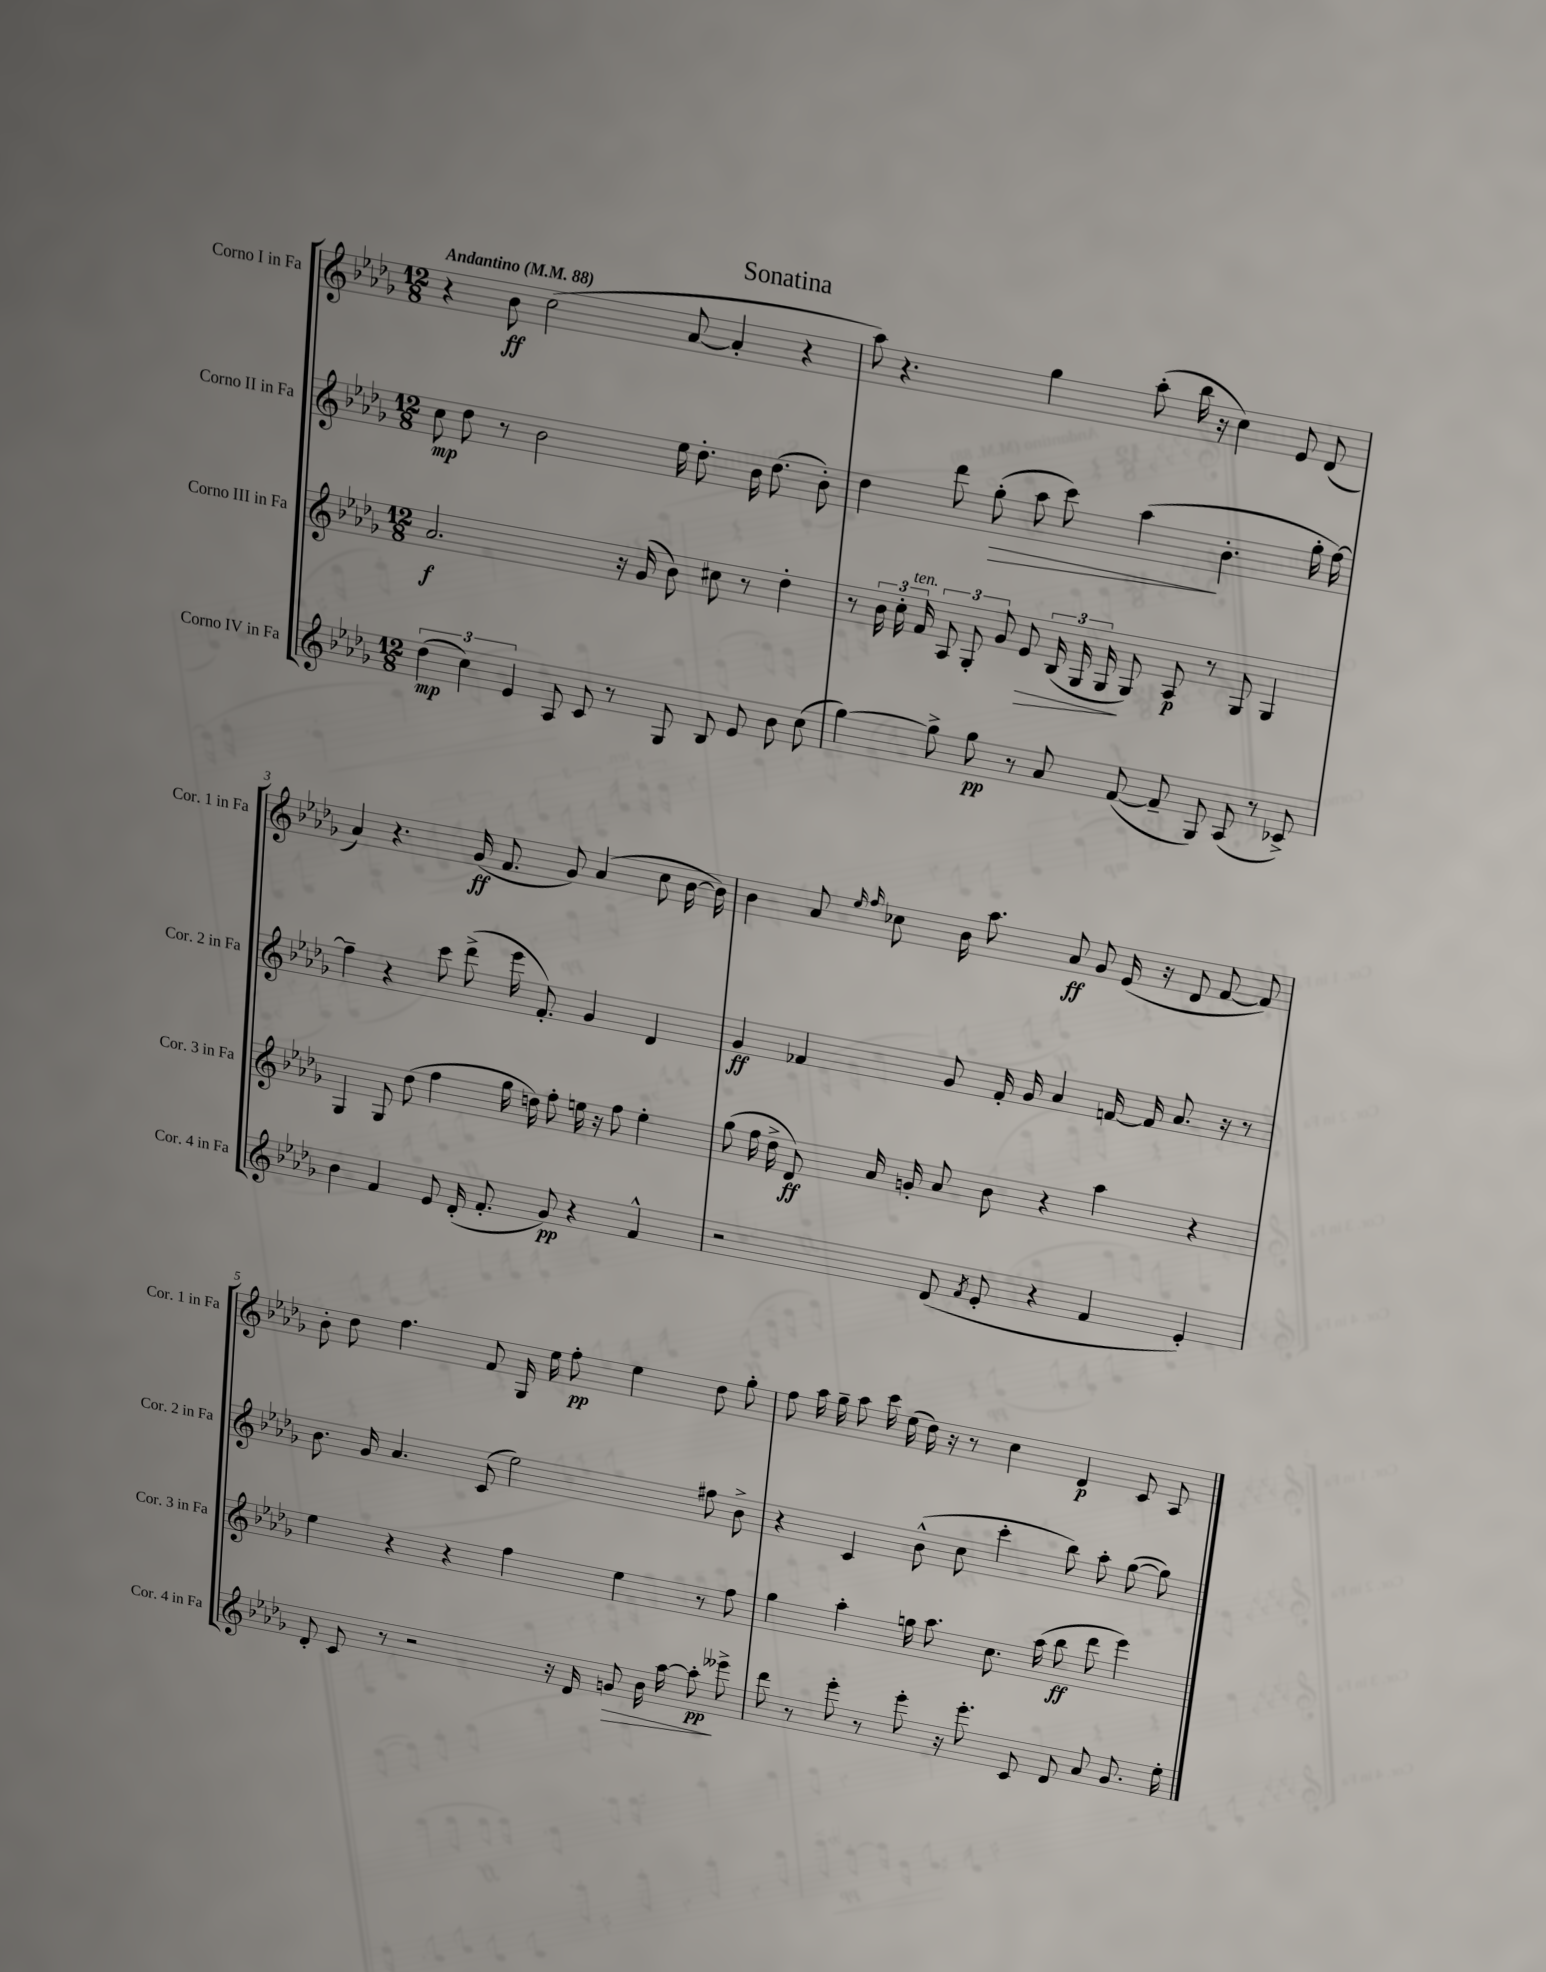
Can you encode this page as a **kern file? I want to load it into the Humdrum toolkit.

**kern	**kern	**kern	**kern
*staff4	*staff3	*staff2	*staff1
*clefG2	*clefG2	*clefG2	*clefG2
*k[b-e-a-d-g-]	*k[b-e-a-d-g-]	*k[b-e-a-d-g-]	*k[b-e-a-d-g-]
*M12/8	*M12/8	*M12/8	*M12/8
*MM88	*MM88	*MM88	*MM88
(6dd-	2.a-	8cc	4r
.	.	8dd-	.
6cc)	.	.	.
.	.	8r	8b-
6e-	.	.	.
.	.	2b-	(2cc
8A-	.	.	.
8c	.	.	.
8r	16r	.	.
.	(16g-	.	.
8G-	8b-)	16ee-	[8a-
.	.	8.dd-'	.
8B-	8cc#	.	4a-']
8e-	8r	16b-	.
.	.	(8.dd-	.
8b-	4dd-'	.	4r
(8cc	.	8b-')	.
=	=	=	=
[4gg-)	8r	4dd-	8aa-)
.	24b-	.	4.r
.	24cc'	.	.
.	24f	.	.
8gg-^]	12A-	8ddd-	.
.	12G-'	.	.
8gg-	.	(8gg-'	.
.	12g-	.	.
8r	8e-	8aa-	4gg-
8a-	(24B-	8ccc)	.
.	24G-	.	.
.	24G-	.	.
([8f	8G-)	(4aa-	(8aa-'
8f~]	8A-	.	16bb-
.	.	.	16r
8G-)	8r	4.b-'	4cc)
(8A-	8G-	.	.
8r	4G-	.	8e-
8c-^)	.	16gg-'	(8d-
.	.	[16ff)	.
=	=	=	=
4b-	4G-	4ff~]	4a-)
4f	8G-	4r	4.r
.	(8dd-	.	.
8e-	4ff	8ccc	.
(16d-'	.	(8ddd-^	(16g-
8.f'	.	.	8.f
.	16gg-	16eee-	.
.	16dd)	8.f')	.
8g-)	8ff'	.	8g-)
4r	16ee	4g-	(4a-
.	16r	.	.
.	8ff	.	.
4f^^	4ee'	4d-	8cc
.	.	.	[16b-
.	.	.	16b-])
=	=	=	=
2r	(8gg-	4g-	4b-
.	16ff	.	.
.	16dd-^	.	.
.	8d-)	4f-	8a-
.	.	.	16qqee-
.	.	.	16qqff
.	16a-	.	8cc-
.	16g'	.	.
(8d-	8a-	8g-	16b-
.	.	.	8.aa-
8qf	.	.	.
8e-'	8b-	16f-'	.
.	.	16g-	.
4r	4r	4a-	8a-
.	.	.	8g-
4f	4aa-	[16f	(16e-
.	.	16f]	16r
.	.	8.a-	8d-
4e-')	4r	.	[8f
.	.	16r	.
.	.	8r	8f])
=	=	=	=
8d-'	4ee-	8.b-	8b-'
8c	.	.	8dd-
.	.	16g-	.
8r	4r	4.a-	4.ff
2r	.	.	.
.	4r	.	.
.	.	(8c	8f
.	4ff	2ee-)	16G-
.	.	.	16ee-
16r	.	.	8ff'
16d-	.	.	.
8g	4ee-	.	4ee-
16b-	.	.	.
[16aa-	.	.	.
8aa-']	8r	8ff#	8dd-
8eee--^	8ff	8b-^	8gg-'
=	=	=	=
8ddd-	4gg-	4r	8ff
8r	.	.	16aa-
.	.	.	16gg-~
8eee-'	4aa-'	4c	8aa-
8r	.	.	16ccc
.	.	.	(16ee-
8eee-'	16gg	(8b-^^	16dd-)
.	8.aa-	.	16r
16r	.	8cc	8r
8.eee-'	.	.	.
.	8.cc	4ccc'	4cc
8c	.	.	.
.	(16aa-	.	.
8d-	8bb-	8bb-)	4d-
8a-	8ddd-	8aa-'	.
8.g-	4eee-)	([8gg-	8c
.	.	8gg-])	8A-
16ee-'	.	.	.
==	==	==	==
*-	*-	*-	*-
